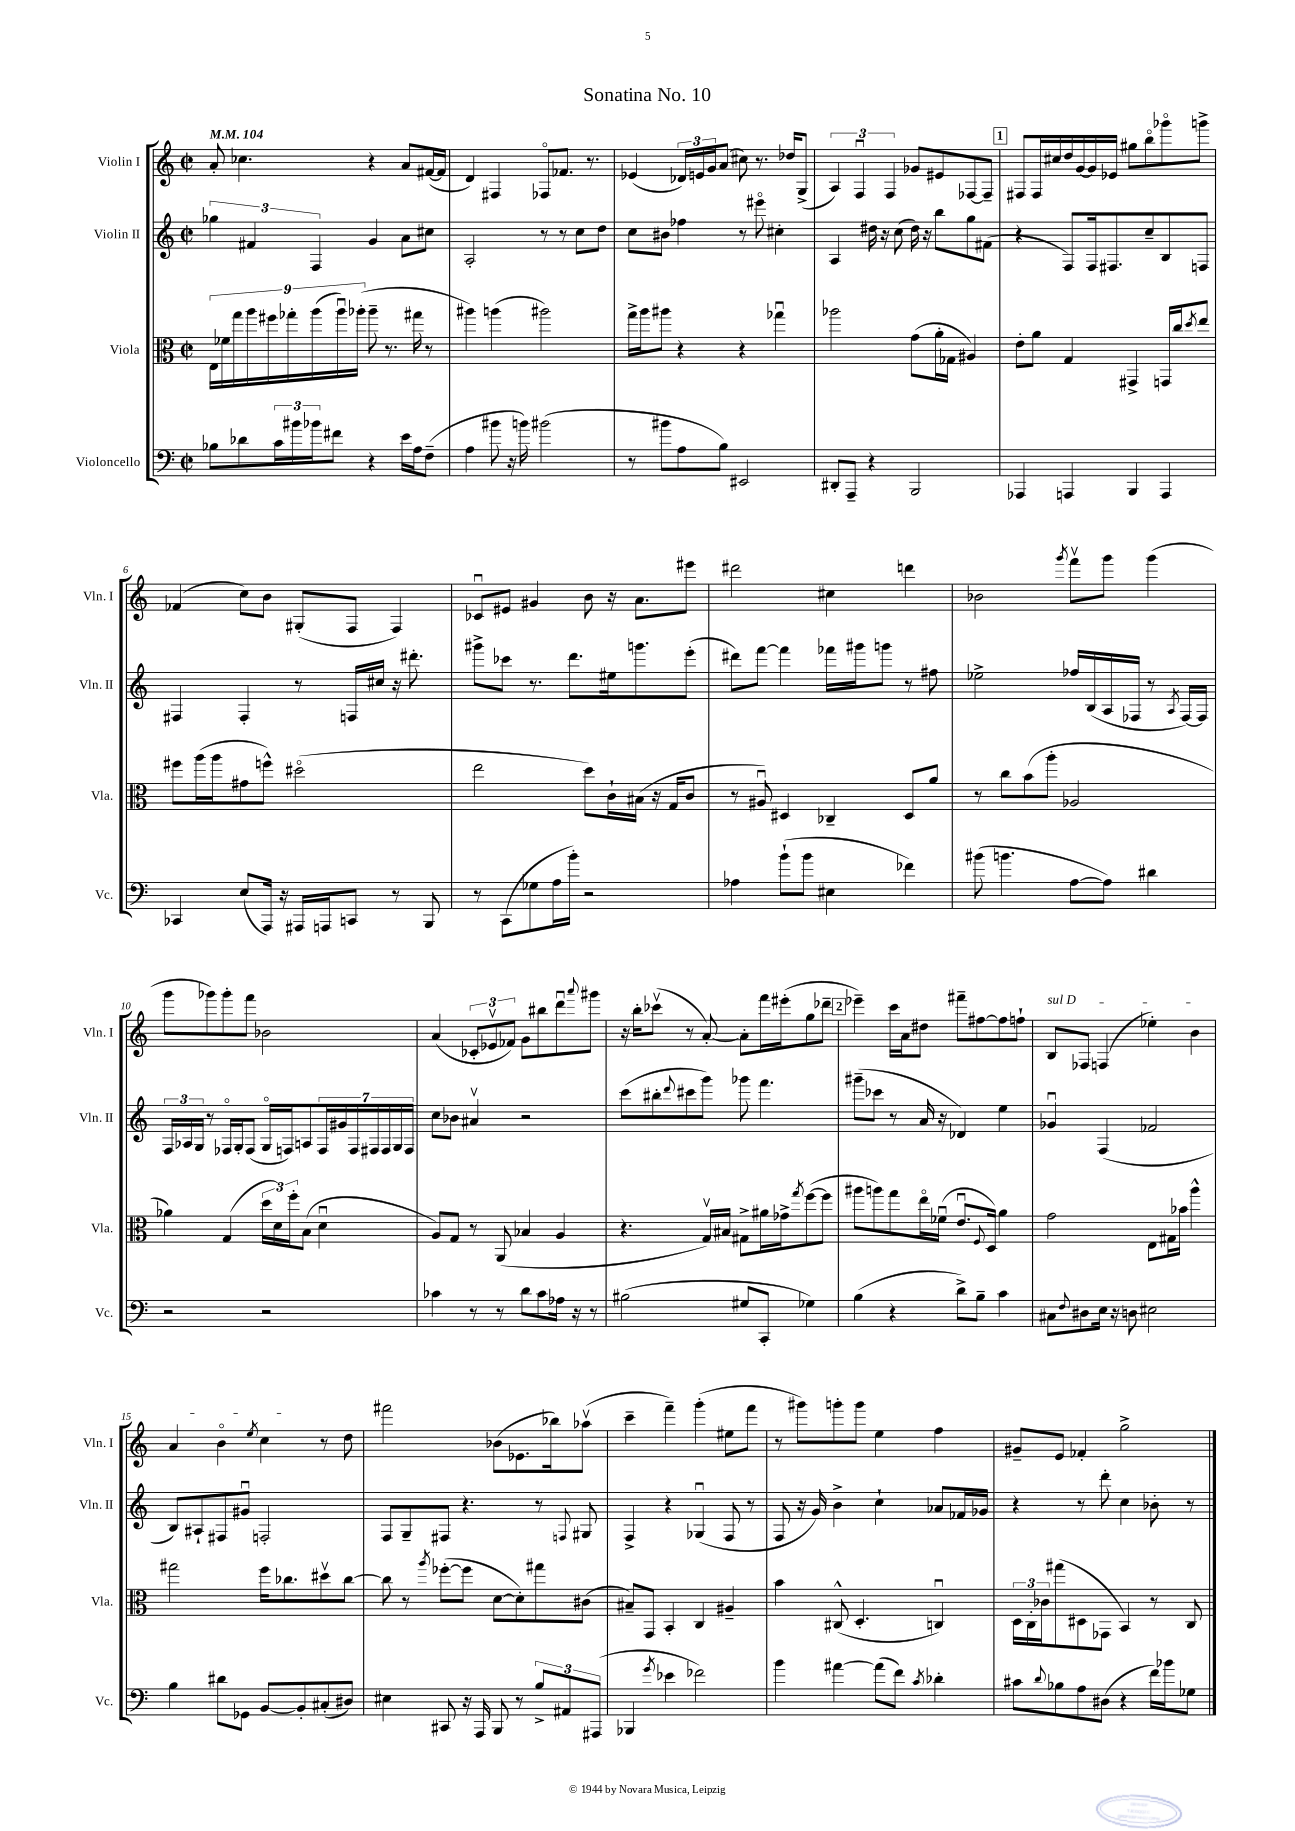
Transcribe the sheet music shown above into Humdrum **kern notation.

**kern	**kern	**kern	**kern
*staff4	*staff3	*staff2	*staff1
*clefF4	*clefC3	*clefG2	*clefG2
*k[]	*k[]	*k[]	*k[]
*M2/2	*M2/2	*M2/2	*M2/2
*met(c|)	*met(c|)	*met(c|)	*met(c|)
*MM104	*MM104	*MM104	*MM104
8B-	18E	6gg-	8a'
.	18f-	.	.
.	18gg	.	.
8d-	.	.	4.cc-
.	18aa	6f#	.
.	18ff#	.	.
24c	.	.	.
.	18gg-'	.	.
24b#	.	.	.
24b-	(18aa	6F	.
8f#	.	.	.
.	18aau)	.	.
.	(18aa-'	.	.
4r	8aa-~	4g	4r
.	8.r	.	.
16e	.	8a	8a
16A	16gg#	.	.
(8F~	8r	8cc#	([16f#
.	.	.	16f#]
=	=	=	=
4A	4aa#)	2A'	4d)
8b#	(4aa	.	4F#
16r	.	.	.
16b)	.	.	.
(2b#	2aa#)	8r	8F-o
.	.	8r	8.f-
.	.	8cc	.
.	.	.	8.r
.	.	8dd	.
=	=	=	=
8r	16gg^	8cc	(4e-
.	16aa	.	.
8b#	8aa#	8b#	.
8A	4r	4ff-	24d-)
.	.	.	24e
.	.	.	24g
8B)	.	.	(8a
2EE#	4r	8r	8cc#)
.	.	8eee#o	8.r
.	4gg-u	4cc#'	.
.	.	.	16dd-
.	.	.	(8G^
=	=	=	=
8DD#'	2aa-	4A	6A)
8AAA~	.	.	.
.	.	.	6Fu
4r	.	16dd#	.
.	.	16r	.
.	.	.	6F
.	.	(8cc	.
2BBB	(8g	16dd#)	8g-
.	.	16r	.
.	16a'	8bb	8e#
.	16G-	.	.
.	4A#)	8gg	[8F-
.	.	(8f#	8F-~]
=	=	=	=
4AAA-	8e'	4r	8F#
.	8a	.	16F#
.	.	.	16cc#
4AAA	4G	8F)	16dd
.	.	.	[16g
.	.	16F	16g]
.	.	8.F#	16e-
4BBB	4GG#^	.	8gg#
.	.	8cc~	8bbo
4AAA	16GG	8B	8ggg-o
.	16cc	.	.
.	8qdd	.	.
.	8ee	8F	8ggg^
=	=	=	=
4CC-	8ff#	4F#	(4f-
.	(16aa	.	.
.	16aa	.	.
(8E	8g#	4F#'	8cc)
16AAA)	8ff^^)	.	8b
16r	.	.	.
16AAA#	(2dd#o	8r	(8G#'
16AAA	.	.	.
8CC	.	16F	8F
.	.	16cc#	.
8r	.	16r	4F)
.	.	8.ddd#'	.
8BBB	.	.	.
=	=	=	=
8r	2ee	8ggg#^	8c-u
(8CC	.	8ccc-	8e#
8G-	.	8.r	4g#
16A	.	.	.
16b')	.	8.ddd	.
2r	8dd)	.	8b
.	16c`	16ee#	16r
.	(16B#	8.ggg	8.a
.	16r	.	.
.	16G	.	.
.	8c	(8eee'	8eee#
=	=	=	=
4A-	8r	8ddd#)	2ddd#
.	8A#u)	[8fff	.
(8b`	4D#	4fff]	.
8b	.	.	.
4E#	4C-~	16fff-	4cc#
.	.	16ggg#	.
.	.	8ggg	.
4f-)	8D#	8r	4ddd
.	8a	8ff#	.
=	=	=	=
(8b#	8r	2ee-^	2b-
4.b	8cc	.	.
.	(8b	.	.
.	8aa'	.	.
.	.	.	8qggg
[8A	2A-	16ff-	8fffv
.	.	(16B	.
8A])	.	16A	8ggg
.	.	16F-	.
4d#	.	8r	(4ggg
.	.	8qA	.
.	.	[16F-)	.
.	.	16F-]	.
=	=	=	=
2r	4a-)	24F	8ggg
.	.	24A-	.
.	.	24G	.
.	.	8r	8ggg-)
.	(4G	16F-o	8ggg-'
.	.	16G'	.
.	.	(8F-	8fff
2r	24dd	16Go	2b-
.	24d)	.	.
.	.	16F)	.
.	24ff'	.	.
.	(8B	8A	.
.	4du	28F	.
.	.	28g#	.
.	.	28F	.
.	.	28F#	.
.	.	28F#	.
.	.	28G	.
.	.	28F#	.
=	=	=	=
4c-	8A)	8cc	(4a
.	8G	8b-	.
8r	8r	4a#v	12c-'
.	.	.	12e-v
8r	(8AA	.	.
.	.	.	12f-)
8d	4B-	2r	8g
8c-	.	.	8bb#
16A-	4A	.	8dddu
16r	.	.	.
.	.	.	8qqaaa
8r	.	.	8ggg#
=	=	=	=
(2B#	4.r	(8ccc	16r
.	.	.	16bb'
.	.	8bb#'	(8ccc-v
.	.	8qqddd	.
.	.	8ccc#	8r
.	16Gv)	8ggg)	[8a')
.	16B#	.	.
8G#	8G#^	8ggg-	8a']
8CC'	16a#	4.fff	16fff
.	16g-^	.	(16eee#'
.	8qgg	.	.
4G-)	([8ff	.	8gg
.	8ff]	.	8ddd-~
=	=	=	=
(4B	8aa#	(8ggg#~	4eee-~)
.	8aa)	8ccc-	.
4r	8gg	8r	16ccc
.	.	.	16a
.	16eeo	16a	8dd#
.	(16f-u	16r	.
8d^)	8.eu	4d-)	8fff#~
8B~	.	.	[8ff#
.	8qqF	.	.
.	16D)	.	.
4c	4a	4ee	8ff#]
.	.	.	8ff`
=	=	=	=
8C#	2g	4g-u	8B
8qqF	.	.	.
8D#	.	.	8F-
16E	.	(4F	(4F
16r	.	.	.
8D	.	.	.
2E#	8E	2f-	4ee-')
.	16G#	.	.
.	16b-	.	.
.	4aa^^	.	4b
=	=	=	=
4B	2gg#	8B)	4a
.	.	8A#`	.
8d#	.	8F#	4bo
8GG-	.	8g#u	.
.	.	.	8qee
[8BB	16ff	2F'	4cc
.	8.cc-	.	.
8BB']	.	.	.
(8C#'	8dd#v	.	8r
8D#)	[8cc-	.	8dd
=	=	=	=
4E#	8cc-]	8F	2fff#
.	8r	8G~	.
.	8qaa	.	.
8CC#	([8ff-'	8F#	.
16r	8ff-]	4.r	.
16AAA	.	.	.
8BBB	[8d	.	(8b-
8r	8d'])	.	8.e-
12B^	8gg#	8r	.
.	.	.	16bb-)
12AA#	.	.	.
.	.	8qqF	.
.	(8c#	8G#	(8aa-v
(12AAA#	.	.	.
=	=	=	=
4BBB-	8B#~)	4F^	4ccc~
.	8GG	.	.
8qg	.	.	.
4e-	4BB'	4r	4fff~)
2f-)	4C	(4G-u	(4ggg'
.	4A#~	8F	8ee#
.	.	8r	8fff
=	=	=	=
4b	4b	8F	8r
.	.	16r	8ggg#)
.	.	16g)	.
[4a#	(8C#^^	4b^	8ggg'
.	4.D'	.	8ggg
(8a#]	.	4cc`	4ee
8f)	.	.	.
8qc	.	.	.
4d-'	4Cu)	8a-	4ff
.	.	16f-	.
.	.	16g-	.
=	=	=	=
8c#	24D	4r	8g#~
.	24C'	.	.
.	24c-	.	.
8qqd	.	.	.
8B-	(8gg#	.	8e
8A	8D#	8r	4f-'
(8D#	8GG-	8ddd'	.
4r	4BB)	4cc	2gg^
16f)	8r	8b-'	.
16b-	.	.	.
8G-	8C	8r	.
==	==	==	==
*-	*-	*-	*-
